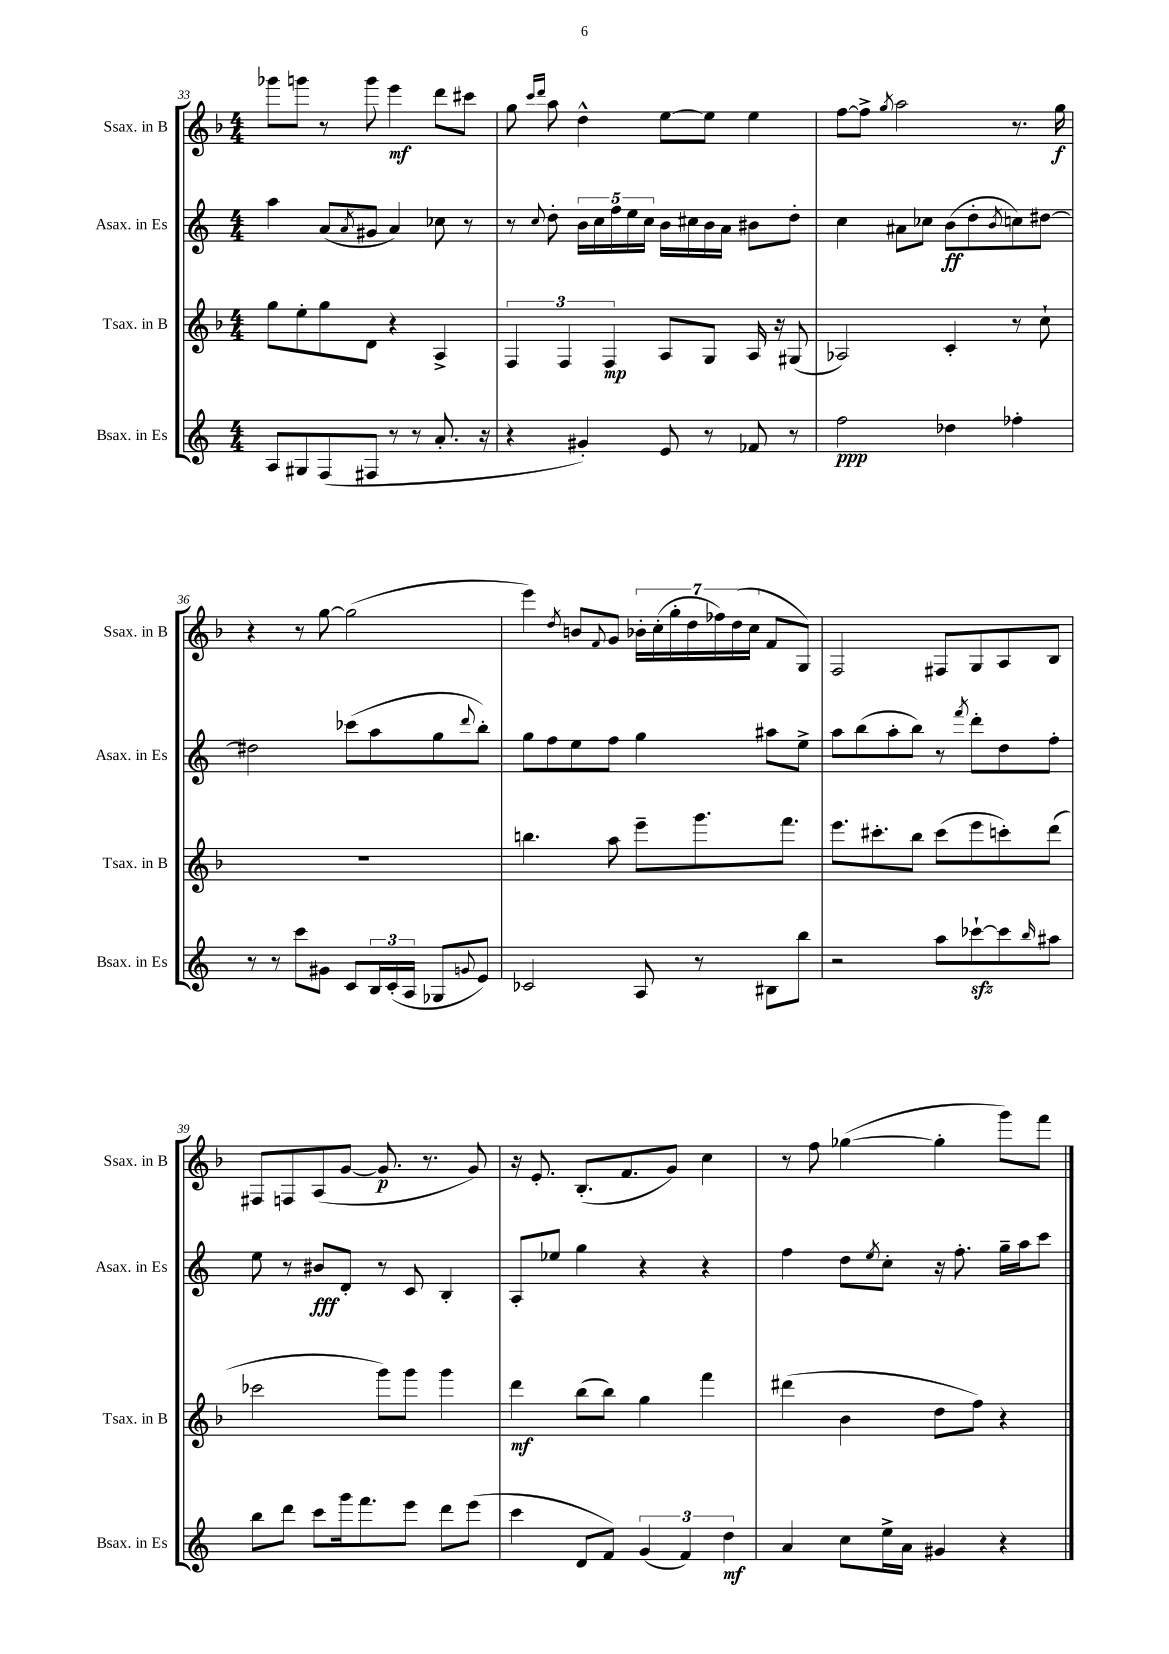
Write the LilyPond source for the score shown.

<<
\new StaffGroup <<
\new Staff = "s0" \with { instrumentName = "Ssax. in B" shortInstrumentName = "Ssax. in B" } {
    \clef treble \key f \major \numericTimeSignature \time 4/4
    ges'''8 g'''8 r8 g'''8 e'''4\mf d'''8 cis'''8 |
    g''8 \grace { c'''16 d'''16 } a''8 d''4-^ e''8~ e''8 e''4 |
    f''8~ f''8-> \acciaccatura { g''8 } a''2 r8. g''16\f |
    r4 r8 g''8~ g''2( |
    e'''4) \acciaccatura { d''8 } b'8 \appoggiatura { f'8 } g'8 \tuplet 7/4 { bes'16-. c''16-.( g''16-. d''16 fes''16) d''16( c''16 } f'8 g8) |
    f2 fis8 g8 a8 bes8 |
    fis8 f8 a8( g'8~ g'8.\p r8. g'8) |
    r16 e'8.-. bes8.-.( f'8. g'8) c''4 |
    r8 f''8 ges''4~( ges''4-. g'''8) f'''8 \bar "|." |
}
\new Staff = "s1" \with { instrumentName = "Asax. in Es" shortInstrumentName = "Asax. in Es" } {
    \clef treble \key c \major \numericTimeSignature \time 4/4
    a''4 a'8( \acciaccatura { a'8 } gis'8 a'4) ces''8 r8 |
    r8 \appoggiatura { c''8 } d''8-. \tuplet 5/4 { b'16 c''16 f''16 e''16 c''16 } b'16 cis''16 b'16 a'16 bis'8 d''8-. |
    c''4 ais'8 ces''8 b'8\ff( d''8-. \acciaccatura { b'8 } c''8) dis''8~ |
    dis''2 ces'''8( a''8 g''8 \appoggiatura { d'''8 } b''8-.) |
    g''8 f''8 e''8 f''8 g''4 ais''8 e''8-> |
    a''8 b''8( a''8-. b''8) r8 \acciaccatura { f'''8 } d'''8-. d''8 f''8-. |
    e''8 r8 bis'8\fff d'8-. r8 c'8 b4-. |
    a8-. ees''8 g''4 r4 r4 |
    f''4 d''8 \acciaccatura { e''8 } c''8-. r16 f''8.-. g''16-- a''16 c'''8 \bar "|." |
}
\new Staff = "s2" \with { instrumentName = "Tsax. in B" shortInstrumentName = "Tsax. in B" } {
    \clef treble \key f \major \numericTimeSignature \time 4/4
    g''8 e''8-. g''8 d'8 r4 a4-> |
    \tuplet 3/2 { f4 f4 f4\mp } a8 g8 a16 r16 gis8( |
    aes2) c'4-. r8 c''8-! |
    R1 |
    b''4. a''8 e'''8-- g'''8. f'''8. |
    e'''8. cis'''8.-. bes''8 cis'''8( e'''8 c'''8-.) d'''8( |
    ces'''2 g'''8) g'''8 g'''4 |
    d'''4\mf bes''8( bes''8) g''4 f'''4 |
    dis'''4( bes'4 d''8 f''8) r4 \bar "|." |
}
\new Staff = "s3" \with { instrumentName = "Bsax. in Es" shortInstrumentName = "Bsax. in Es" } {
    \clef treble \key c \major \numericTimeSignature \time 4/4
    a8 gis8 f8( fis8 r8 r8 a'8.-. r16 |
    r4 gis'4-.) e'8 r8 fes'8 r8 |
    f''2\ppp des''4 fes''4-. |
    r8 r8 c'''8 gis'8 c'8 \tuplet 3/2 { b16 c'16-.( a16 } ges8 \appoggiatura { g'8 } e'8) |
    ces'2 a8 r8 bis8 b''8 |
    r2 a''8 ces'''8~-!\sfz ces'''8 \grace { b''16 } ais''8 |
    b''8 d'''8 c'''8 g'''16 f'''8. e'''8 d'''8 e'''8( |
    c'''4 d'8 f'8) \tuplet 3/2 { g'4( f'4) d''4\mf } |
    a'4 c''8 e''16-> a'16 gis'4 r4 \bar "|." |
}
>>
>>
\layout { \context { \Score currentBarNumber = #33 } }
